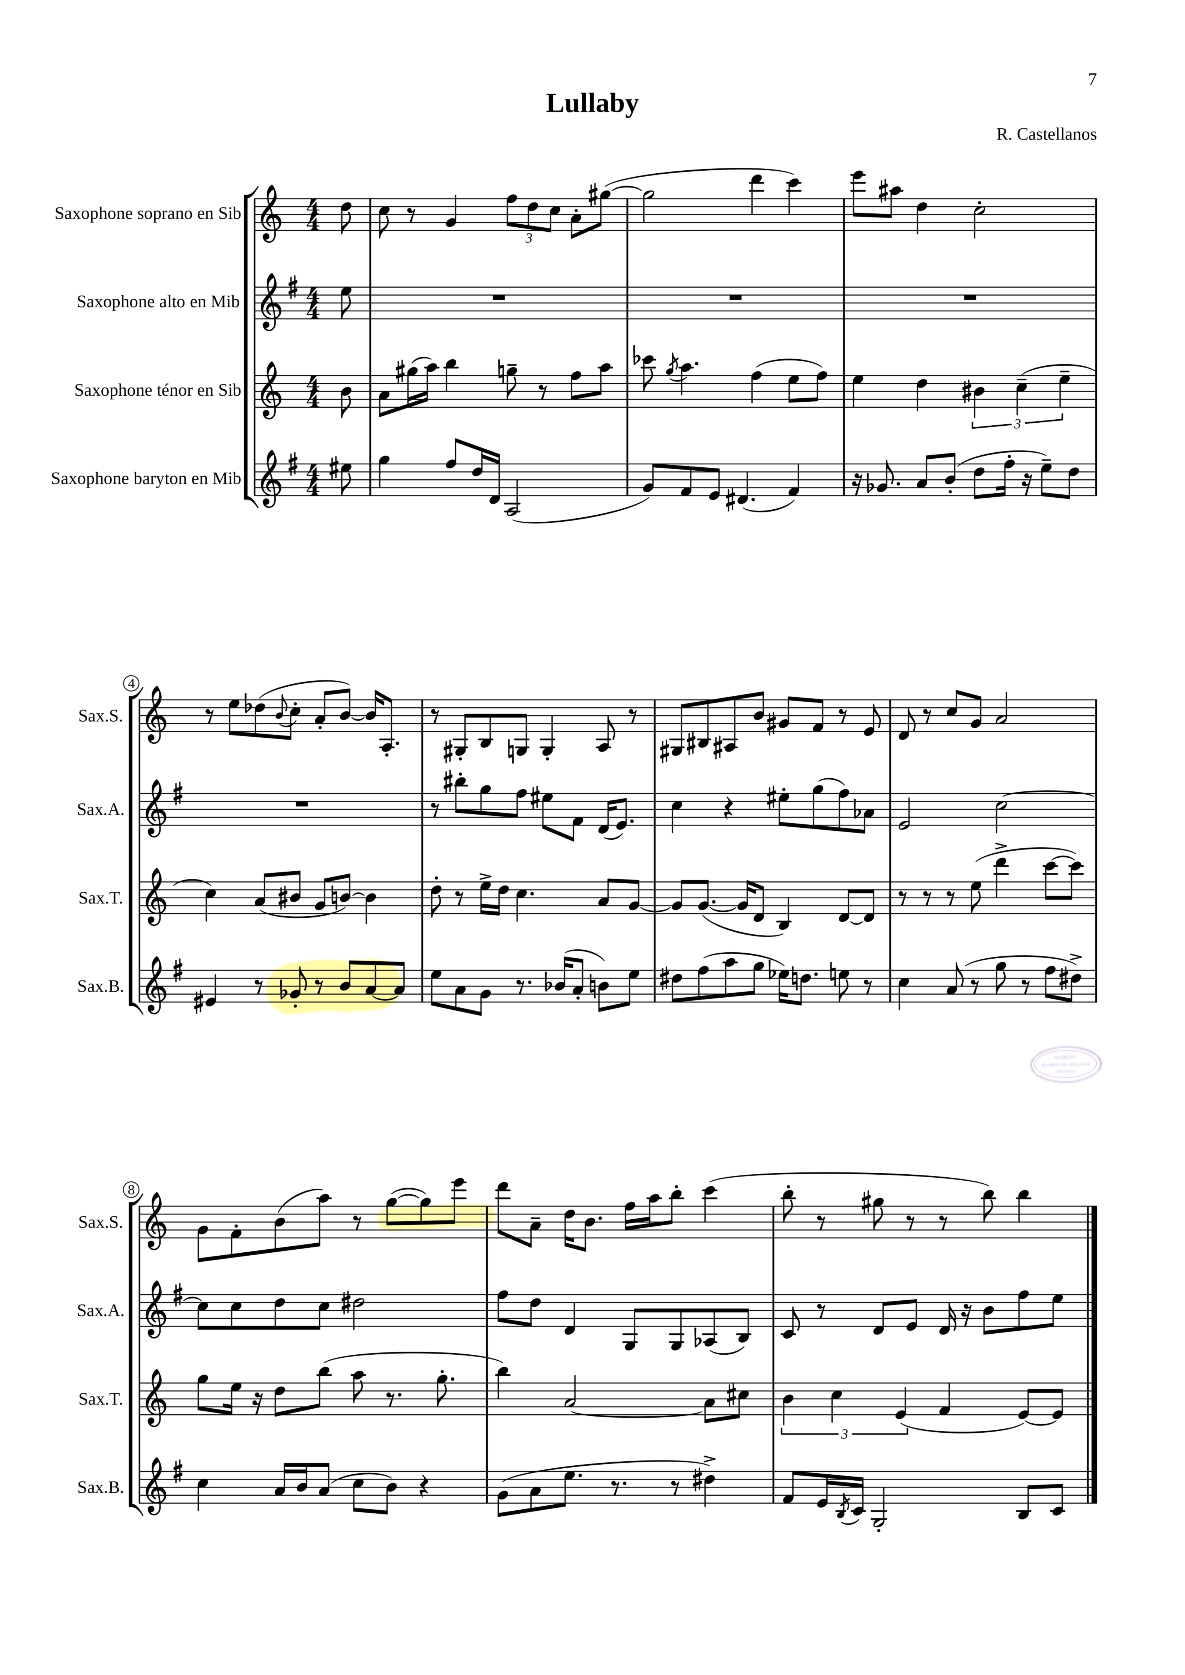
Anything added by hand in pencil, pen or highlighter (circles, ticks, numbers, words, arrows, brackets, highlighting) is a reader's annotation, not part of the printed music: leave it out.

**kern	**kern	**kern	**kern
*part4	*part3	*part2	*part1
*staff4	*staff3	*staff2	*staff1
*I"Saxophone baryton en Mib	*I"Saxophone ténor en Sib	*I"Saxophone alto en Mib	*I"Saxophone soprano en Sib
*I'Sax.B.	*I'Sax.T.	*I'Sax.A.	*I'Sax.S.
*clefG2	*clefG2	*clefG2	*clefG2
*k[f#]	*k[]	*k[f#]	*k[]
*M4/4	*M4/4	*M4/4	*M4/4
=	=	=	=
8ee#X\	8b\	8ee\	8dd\
=1	=1	=1	=1
4gg\	8a\L	1r	8cc\
.	(16gg#X\L	.	8r
.	16aa\JJ)	.	.
8ff#/L	4bb\	.	4g/
16dd/L	.	.	.
16d/JJ	.	.	.
(2A/	8ggn~\	.	12ff\L
.	.	.	12dd\
.	8r	.	.
.	.	.	12cc\J
.	8ff\L	.	8a'\L
.	8aa\J	.	([8gg#X\J
=2	=2	=2	=2
8g/L)	8ccc-X\	1r	2gg#\]
.	8qgg/	.	.
8f#/	4.aa\	.	.
8e/J	.	.	.
(4.d#X/	.	.	.
.	(4ff\	.	4ddd\
4f#/)	8ee\L	.	4ccc\)
.	8ff\J)	.	.
=3	=3	=3	=3
16r	4ee\	1r	8eee\L
8.g-X/	.	.	.
.	.	.	8aa#X\J
8a/L	4dd\	.	4dd\
(8b'/J	.	.	.
8dd\L	6b#X\	.	2cc'\
16ff#'\Jk	.	.	.
.	(6cc~\	.	.
16r	.	.	.
8ee~\L)	.	.	.
.	6ee~\	.	.
8dd\J	.	.	.
!!LO:LB:g=z
=4	=4	=4	=4
4e#X/	4cc\)	1r	8r
.	.	.	8ee\L
8r	(8a/L	.	(8dd-X\
.	.	.	8qqb/
8g-X'/	8b#X/J	.	8cc'\J
8r	8g/L	.	8a'/L
8b/L	[8bn/J)	.	[8b/J)
[8a/	4b\]	.	16b/KL]
.	.	.	8.A'/J
8a/J]	.	.	.
=5	=5	=5	=5
8ee\L	8dd'\	8r	8r
8a\	8r	8bb#X'\L	8G#X'/L
8g\J	16ee^\LL	8gg\	8B/
.	16dd\JJ	.	.
8.r	4.cc\	8ff#\J	8Gn/J
.	.	8ee#X\L	4G'/
(16b-X/KL	.	.	.
8a'/J	.	8f#\J	.
8bn\L)	8a/L	(16d/KL	8A/
.	.	8.e/J)	.
8ee\J	[8g/J	.	8r
=6	=6	=6	=6
8dd#X\L	8g/L]	4cc\	8G#X/L
(8ff#\	([8.g/J	.	8B#X/
8aa\	.	4r	8A#X/
.	16g/KL]	.	.
8gg\J	8d/J	.	8b/J
16ee-X\KL)	4B/)	8ee#X'\L	8g#X/L
8.ddn\J	.	.	.
.	.	(8gg\	8f/J
8een\	[8d/L	8ff#\)	8r
8r	8d/J]	8a-X\J	8e/
=7	=7	=7	=7
4cc\	8r	2e/	8d/
.	8r	.	8r
(8a/	8r	.	8cc/L
8r	(8ee\	.	8g/J
8gg\	4ddd^\	[2cc\	2a/
8r	.	.	.
8ff#\L	[8ccc\L	.	.
8dd#X^\J)	8ccc\J])	.	.
!!LO:LB:g=z
=8	=8	=8	=8
4cc\	8gg\L	8cc\L]	8g\L
.	16ee\Jk	8cc\	8f'\
.	16r	.	.
16a/LL	8dd\L	8dd\	(8b\
16b/J	.	.	.
(8a/J	(8bb\J	8cc\J	8aa\J)
8cc\L	8aa\	2dd#X\	8r
8b\J)	8.r	.	([8gg\L
4r	.	.	8gg\])
.	8.gg'\	.	.
.	.	.	8eee\J
=9	=9	=9	=9
(8g\L	4bb\)	8ff#\L	8ddd\L
8a\	.	8dd\J	8a~\J
8.ee\J	[2a/	4d/	16dd\KL
.	.	.	8.b\J
8.r	.	.	.
.	.	8G/L	16ff\LL
.	.	.	16aa\J
8r	.	8G/	8bb'\J
4dd#X^\)	8a\L]	(8A-X/	(4ccc\
.	8cc#X\J	8B/J)	.
=10	=10	=10	=10
8f#/L	6b\	8c/	8bb'\
16e/L	.	8r	8r
.	6cc\	.	.
8qB/	.	.	.
16c/JJ	.	.	.
2G'/	.	8d/L	8gg#X\
.	(6e/	.	.
.	.	8e/J	8r
.	4f/	16d/	8r
.	.	16r	.
.	.	8b\L	8bb\)
8B/L	[8e/L)	8ff#\	4bb\
8c/J	8e/J]	8ee\J	.
==	==	==	==
*-	*-	*-	*-
